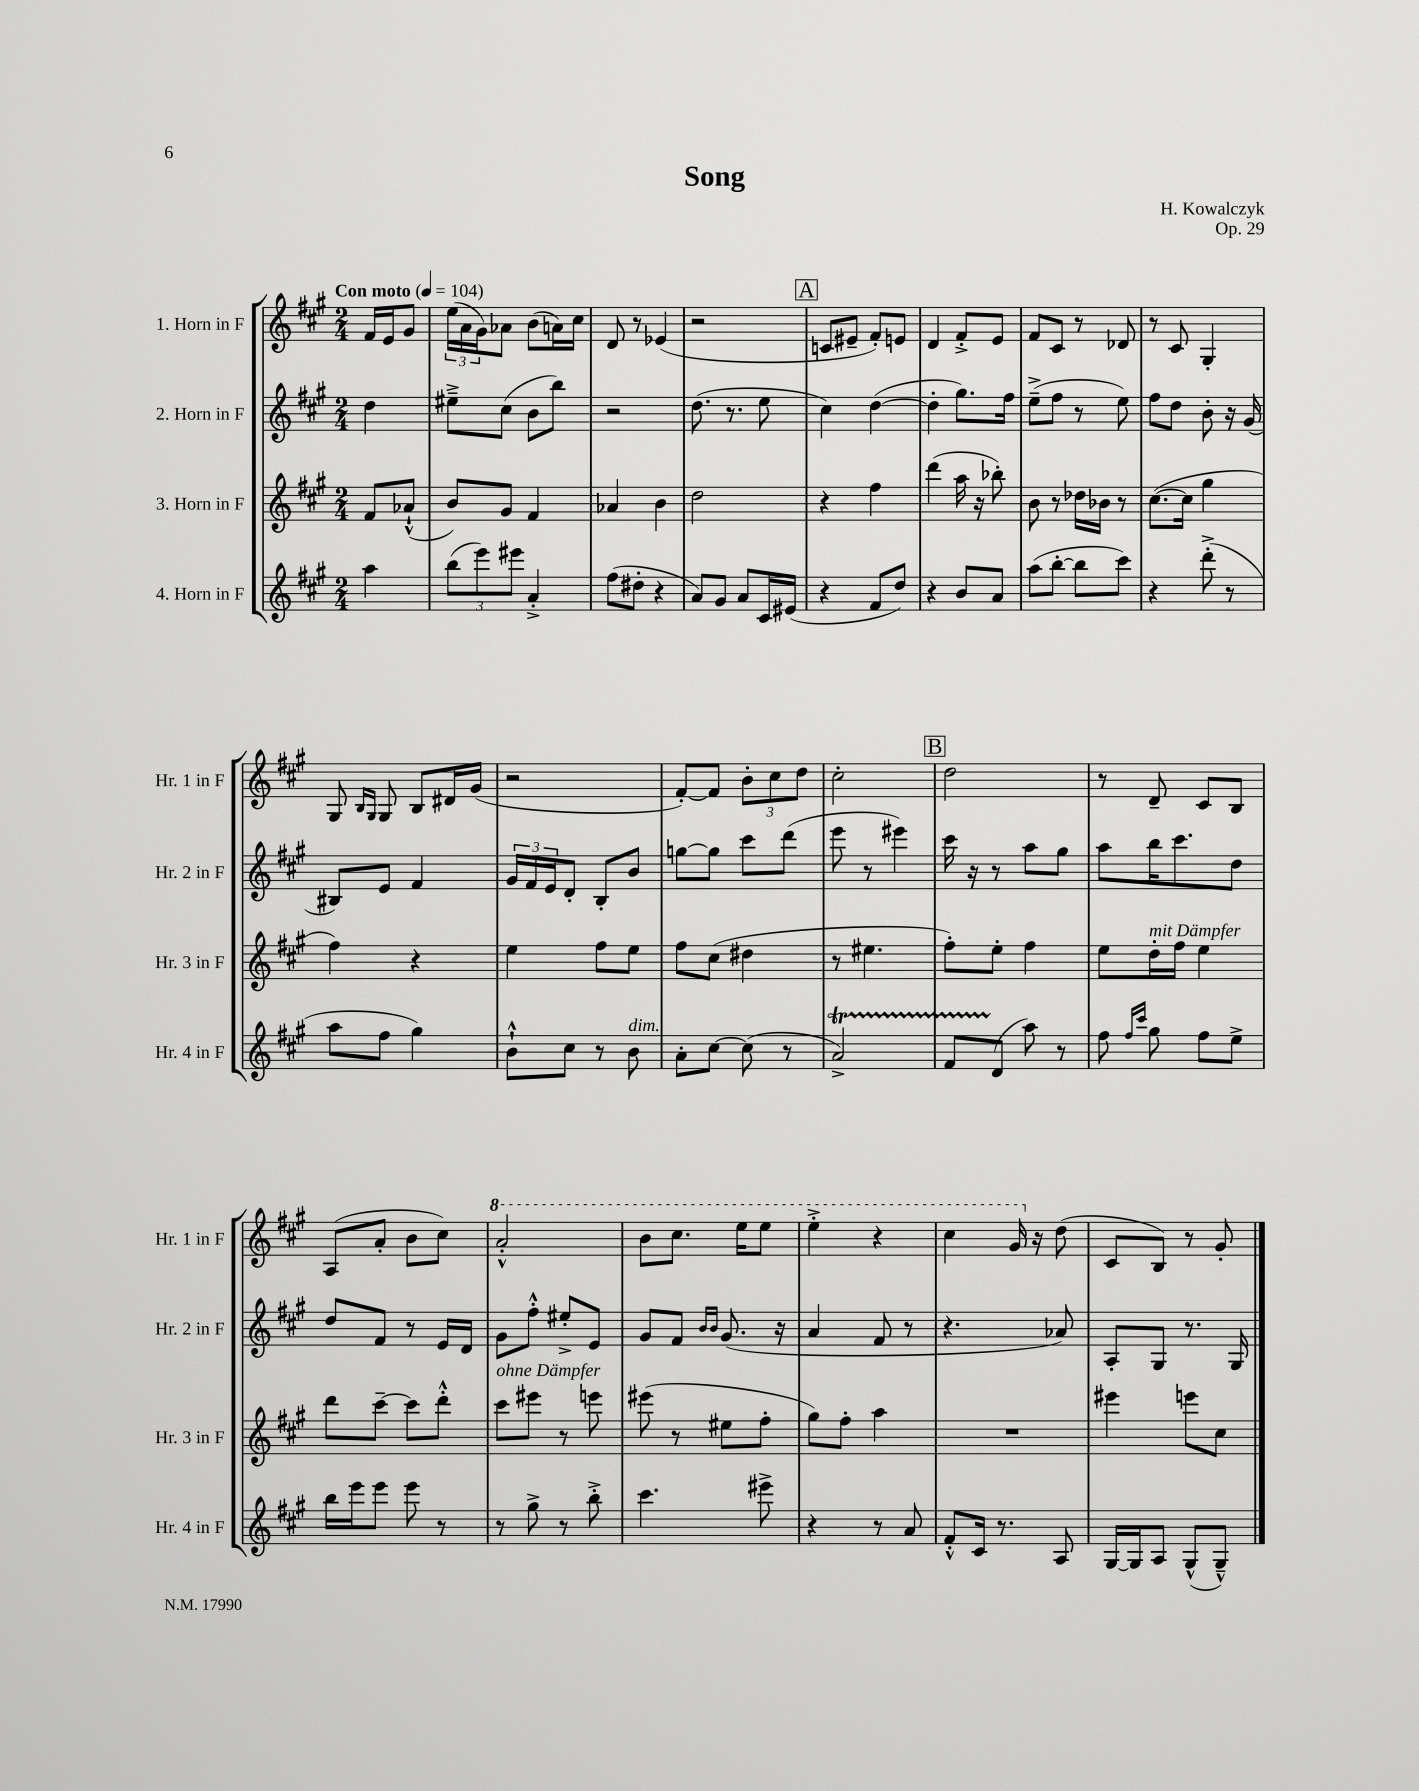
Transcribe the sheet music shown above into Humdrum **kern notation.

**kern	**kern	**kern	**kern
*part4	*part3	*part2	*part1
*staff4	*staff3	*staff2	*staff1
*I"4. Horn in F	*I"3. Horn in F	*I"2. Horn in F	*I"1. Horn in F
*I'Hr. 4 in F	*I'Hr. 3 in F	*I'Hr. 2 in F	*I'Hr. 1 in F
*clefG2	*clefG2	*clefG2	*clefG2
*k[f#c#g#]	*k[f#c#g#]	*k[f#c#g#]	*k[f#c#g#]
*M2/4	*M2/4	*M2/4	*M2/4
*MM104	*MM104	*MM104	*MM104
=	=	=	=
!	!	!	!LO:TX:a:B:t=Con moto
4aa\	8f#/L	4dd\	16f#/LL
.	.	.	16e/J
.	(8a-X`^^/J	.	8g#/J
=1	=1	=1	=1
(12bb\L	8b/L)	8ee#X~^\L	(24ee\LL
.	.	.	24a\
12eee\)	.	.	24g#\J)
.	8g#/J	(8cc#\J	8a-X\J
12eee#X\J	.	.	.
4a'^/	4f#/	8b\L	(8b\L
.	.	8bb\J)	16an\L)
.	.	.	16cc#\JJ
=2	=2	=2	=2
(8ff#\L	4a-X/	2r	8d/
8dd#X'\J	.	.	8r
4r	4b\	.	(4e-X/
=3	=3	=3	=3
8a/L)	2dd\	(8.dd\	2r
8g#/J	.	.	.
.	.	8.r	.
8a/L	.	.	.
16c#/L	.	8ee\	.
(16e#X/JJ	.	.	.
!!LO:REH:place=s1:t=A
=4	=4	=4	=4
4r	4r	4cc#\)	8cn/L
.	.	.	8e#X~/J
8f#/L	4ff#\	([4dd\	8f#'/L)
8dd/J)	.	.	8en/J
=5	=5	=5	=5
4r	(4ddd\	4dd'\]	4d/
8b/L	16aa\	8.gg#\L)	8f#'^/L
.	16r	.	.
8a/J	8bb-X'\)	.	8e/J
.	.	16ff#\Jk	.
=6	=6	=6	=6
(8aa\L	8b\	(8ee~^\L	8f#/L
[8bb'\J	8r	8ff#\J	8c#/J
8bb\L]	16dd-X\LL	8r	8r
.	16b-X\JJ	.	.
8ccc#\J)	8r	8ee\)	8d-X/
=7	=7	=7	=7
4r	([8.cc#\L	8ff#\L	8r
.	.	8dd\J	8c#/
.	16cc#\Jk]	.	.
(8ddd'^\	4gg#\	8b'\	4G#'/
8r	.	16r	.
.	.	(16g#/	.
!!LO:LB:g=z
=8	=8	=8	=8
8aa\L	4ff#\)	8B#X/L)	8G#/
.	.	.	16qqB/LL
.	.	.	16qqG#/JJ
8ff#\J	.	8e/J	8G#/
4gg#\)	4r	4f#/	8B/L
.	.	.	16d#X/L
.	.	.	(16g#/JJ
=9	=9	=9	=9
8b`^^\L	4ee\	24g#/LL	2r
.	.	24f#/	.
.	.	24e/J	.
8cc#\J	.	8d'/J	.
8r	8ff#\L	8B'/L	.
!LO:TX:a:i:t=dim.	!	!	!
8b\	8ee\J	8b/J	.
=10	=10	=10	=10
8a'\L	8ff#\L	[8ggn\L	[8f#'/L)
[8cc#\J	(8cc#\J	8gg\J]	8f#/J]
(8cc#\]	4dd#X\	8ccc#\L	12b'\L
.	.	.	12cc#\
8r	.	(8ddd\J	.
.	.	.	12dd\J
=11	=11	=11	=11
2aT^/)	8r	8eee\	2cc#'\
.	4.ee#X\	8r	.
.	.	4eee#X\)	.
!!LO:REH:place=s1:t=B
=12	=12	=12	=12
8f#TTT/L	8ff#'\L)	16ccc#\	2dd\
.	.	16r	.
(8d/J	8ee'\J	8r	.
8aa\)	4ff#\	8aa\L	.
8r	.	8gg#\J	.
=13	=13	=13	=13
8ff#\	8ee\L	8aa\L	8r
16qqff#/LL	.	.	.
16qqccc#/JJ	.	.	.
!	!LO:TX:a:i:t=mit Dämpfer	!	!
8gg#\	16dd'\L	16bb\K	8d~/
.	16ff#\JJ	8.ccc#\	.
8ff#\L	4ee\	.	8c#/L
8ee^\J	.	8dd\J	8B/J
!!LO:LB:g=z
=14	=14	=14	=14
16bb\LL	8ddd\L	8dd/L	(8A/L
16eee\J	.	.	.
8eee\J	[8ccc#~\J	8f#/J	8a'/J
8eee\	8ccc#\L]	8r	8b\L
8r	8ddd'^^\J	16e/LL	8cc#\J)
.	.	16d/JJ	.
=15	=15	=15	=15
*	*	*	*8va
!	!LO:TX:a:i:t=ohne Dämpfer	!	!
8r	8ccc#\L	8g#\L	2aa'^^/
8gg#^\	8eee#X\J	8ff#'^^\J	.
8r	8r	8ee#X'^/L	.
8bb'^\	8eeen\	8e/J	.
=16	=16	=16	=16
4.ccc#\	(8eee#X\	8g#/L	8bb\L
.	8r	8f#/J	8.ccc#\J
.	.	16qqb/LL	.
.	.	16qqb/JJ	.
.	8ee#X\L	(8.g#/	.
.	.	.	16eee\KL
8eee#X^\	8ff#'\J	.	8eee\J
.	.	16r	.
=17	=17	=17	=17
4r	8gg#\L)	4a/	4eee'^\
.	8ff#'\J	.	.
8r	4aa\	8f#/	4r
8a/	.	8r	.
=18	=18	=18	=18
8f#'^^/L	2r	4.r	4ccc#\
16c#/Jk	.	.	.
8.r	.	.	.
.	.	.	16gg#/
*	*	*	*X8va
.	.	.	16r
8A/	.	8a-X/)	(8dd\
=19	=19	=19	=19
[16G#/LL	4eee#X\	8A'/L	8c#/L
16G#/J]	.	.	.
8A/J	.	8G#/J	8B/J)
(8G#^^/L	8eeen\L	8.r	8r
8G#~^^/J)	8cc#\J	.	8g#'/
.	.	16G#/	.
==	==	==	==
*-	*-	*-	*-
